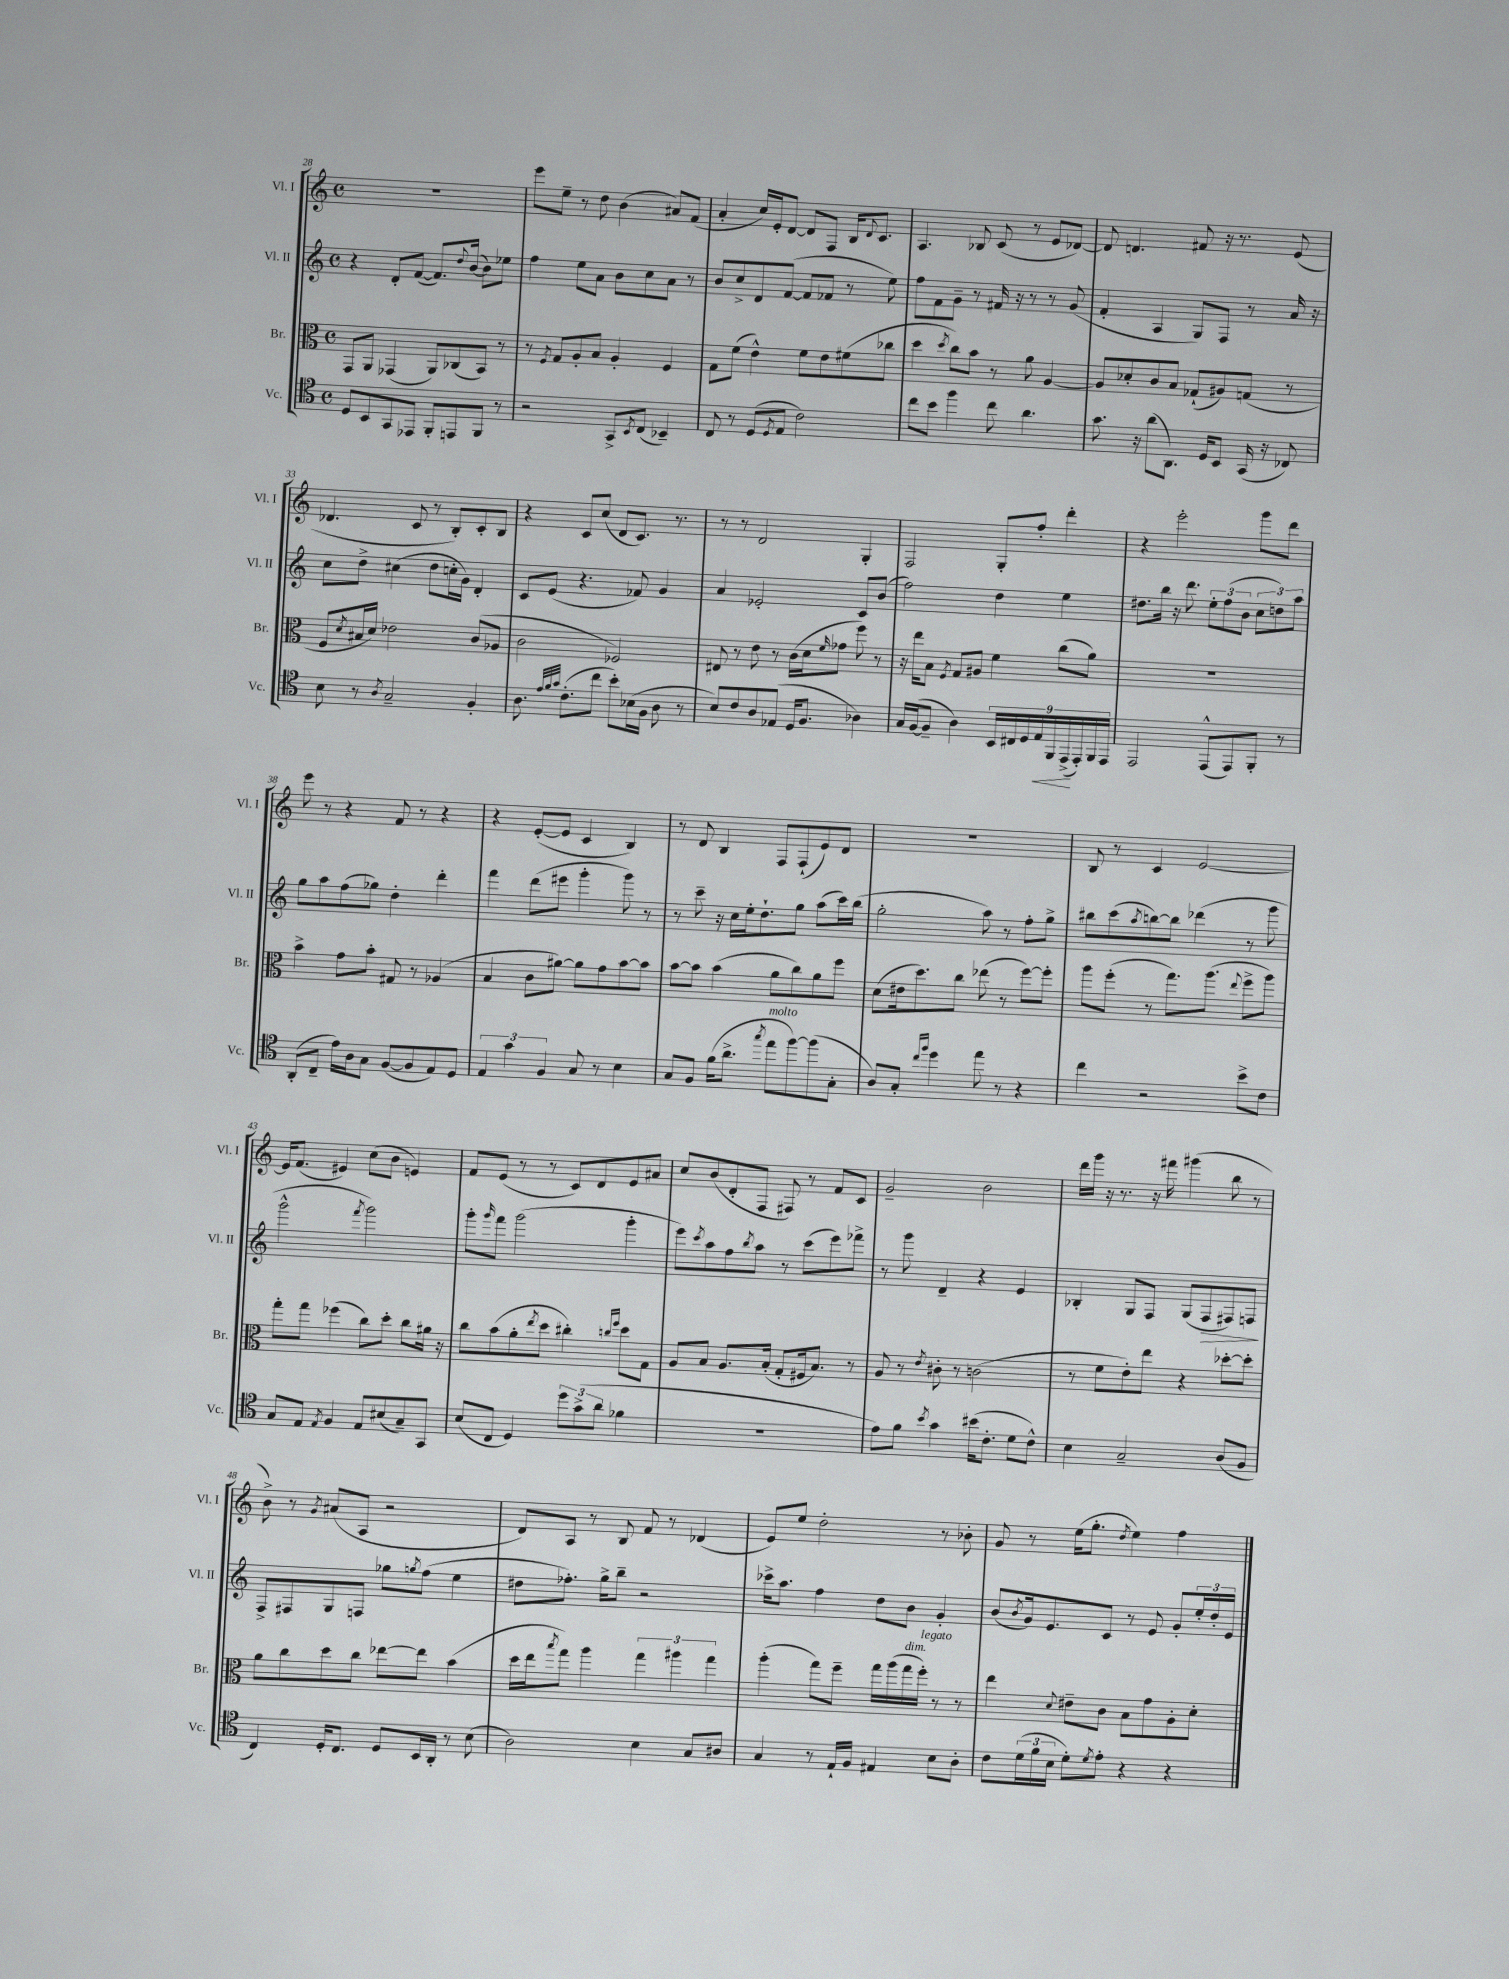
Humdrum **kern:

**kern	**kern	**kern	**kern
*staff4	*staff3	*staff2	*staff1
*clefC4	*clefC3	*clefG2	*clefG2
*k[]	*k[]	*k[]	*k[]
*M4/4	*M4/4	*M4/4	*M4/4
*met(c)	*met(c)	*met(c)	*met(c)
8D	8GG	4r	1r
8BB	8AA	.	.
8GG	(4GG-	8d'	.
8EE-	.	([8f	.
8FF'	8AA)	8.f])	.
8EE	(8C-	.	.
.	.	8qqdd	.
.	.	([16b	.
8FF	8BB)	8b])	.
8r	8r	8ee-	.
=	=	=	=
2r	8r	4ff	8eee
.	8qF	.	.
.	8G	.	8ee~
.	8A'	8ee	8r
.	8B	8a	8dd
8GG^	4A'	8b	(4b
8qBB	.	.	.
(8C	.	8cc	.
4BB-~)	4F	8a	8a#)
.	.	8r	(8f
=	=	=	=
8C	8G	8b	4a'
8r	(8f	8cc^	.
(8D	4e^^)	8d	16cc)
.	.	.	16e'
8qD	.	.	.
8E	.	([8f	[8d
2c)	8f	8f]	8d]
.	8e	8f-	8F
.	(8f#	8r	16B
.	.	.	8qqd
.	.	.	8.c
.	8cc-	8ee)	.
=	=	=	=
8cc	4dd	8ff	4.A
8b	.	8f	.
.	8qdd	.	.
4ff	8cc)	8g~	.
.	8b	8r	8B-
8cc	8r	16f#	(8c
.	.	16r	.
4.a	8a	8r	8r
.	[4A	8r	8e
.	.	(8g	[8d-)
=	=	=	=
8.g	8A]	4f'	8d-]
.	8d-'	.	4.d
16r	.	.	.
(8a	8c	4A	.
8.AA)	8B	.	.
.	(8G-`	8G)	8f#
16D	.	.	.
8BB	8A#)	8F	16r
.	.	.	8.r
(16GG	(8G	8r	.
16r	.	.	.
8C-)	8r	16a	(8e
.	.	16r	.
=	=	=	=
8B	8F	8cc	4.d-
.	8qd	.	.
8r	16B#	8dd^	.
.	16d)	.	.
8qA	.	.	.
2G~	2e-	(4cc#	.
.	.	.	8c
.	.	8dd	8r
.	.	16cc'	8B')
.	.	16g)	.
4F'	(8c	4d'	8c'
.	8A-	.	8B
=	=	=	=
8.A	2c	8c	4r
.	.	(8e	.
32qqe	.	.	.
32qqf	.	.	.
32qqg	.	.	.
(8.c'	.	.	.
.	.	4.r	8c
8cc	.	.	(8cc
8b')	2F-)	.	8d
(16B-	.	8f-)	8.c)
16F	.	.	.
8A	.	4g	.
.	.	.	8.r
8r	.	.	.
=	=	=	=
8B)	8E#	4a	8r
8c	8r	.	8r
8A	8e	2e-'	2d
(8E-	8r	.	.
16D	(16c	.	.
8.F	16d	.	.
.	16qqf	.	.
.	8g-	.	.
4A-)	8ff)	8c	4G'
.	8r	(8b	.
=	=	=	=
16G	16r	2ff)	2F
([16F	16ee	.	.
8F~]	8B	.	.
.	8qF	.	.
4A)	8G	.	.
.	8A#	.	.
18BB	4f	4dd	8G'
18C#	.	.	.
18D	.	.	.
.	.	.	8ff'
18E	.	.	.
18FF	.	.	.
.	(8cc	4ee	4ddd'
(18EE^	.	.	.
18EE')	.	.	.
.	8a)	.	.
18FF	.	.	.
18EE	.	.	.
=	=	=	=
2EE	1r	8.dd#	4r
.	.	16bb	.
.	.	16r	2eee'
.	.	8.ddd	.
(8EE^^	.	12ee'	.
.	.	(12ff	.
8EE)	.	.	.
.	.	12b	.
8FF'	.	12cc	8ggg
.	.	12dd)	.
8r	.	.	8ddd
.	.	12aa	.
=	=	=	=
(8AA'	4b^	8gg	8eee
8C~	.	8aa	8r
16e)	8g	(8ff	4r
16A	.	.	.
8G	8b'	8gg-)	.
([8F	8G#	4dd'	8f
8F]	8r	.	8r
8E)	(4A-	4ddd'	4r
8D	.	.	.
=	=	=	=
6E	4B	4fff	4r
6g	.	.	.
.	8c	(8ddd	([8e'
6F	.	.	.
.	[8a#)	8eee#	8e]
8G	8a#]	4ggg'	4c
8r	8g	.	.
4B	[8b	8ggg)	4B)
.	8b]	8r	.
=	=	=	=
8G	[8b	8r	8r
8F	8b]	8ccc~	8d
(16f	(4b	16r	4B
8.a^	.	16cc	.
.	.	16ee'	.
.	.	8.dd`	.
8qgg	.	.	.
8ee	8a	.	8F
[8ff)	8cc)	8gg	(8F`
(8ff]	8a	(8aa	8e)
8G'	8ff	16ccc)	8d
.	.	(16bb	.
=	=	=	=
8A)	(8d	2gg'	1r
8G'	16e#	.	.
.	8.dd)	.	.
16qqcc	.	.	.
16qqff	.	.	.
4dd	.	.	.
.	8cc	.	.
8ee	(8ee-	8aa)	.
8r	8r	8r	.
4r	[8ff)	8ff'	.
.	8ff']	8gg^	.
=	=	=	=
4cc	8aa	8bb#	8B
.	(8ff'	(8ccc	8r
.	.	8qaa	.
2r	8r	[8bb)	4c
.	8.gg)	8bb]	.
.	.	(4ddd-	[2e
.	(8.aa	.	.
.	8qqee	.	.
8b^	8ff^	8r	.
8c	8aa)	8ggg	.
=	=	=	=
8G	8gg'	2ggg^^	16e]
.	.	.	(8.f
8E	8gg	.	.
8qE	.	.	.
4F	(4ff-	.	4e#)
.	.	8qfff	.
8E	8cc)	2ggg)	(8cc
(8B#	8dd'	.	8b
8G~)	8cc	.	4e)
8GG	16a#	.	.
.	16r	.	.
=	=	=	=
(8B	8cc	8ggg'	8f
.	.	16qqggg	.
8C	(8b	8fff	(8e
4D)	8a'	(2ggg	8r
.	8qee	.	.
.	8dd	.	8r
12dd	4cc#')	.	8c)
(12g^	.	.	.
.	.	.	8d
12a	.	.	.
.	16qqcc	.	.
.	16qqff	.	.
4f-	8dd	4ggg'	8e
.	8G	.	8a#
=	=	=	=
1r	8A	8eee)	8cc
.	.	8qccc	.
.	8B	8aa	(8b
.	8.A	8ff	8d'
.	.	8qbb	.
.	.	8aa	8F
.	(16B'	.	.
.	8G'	8r	8F#)
.	16F#	(8ccc	8r
.	8.B)	.	.
.	.	8eee)	8f
.	8r	8fff-^	8c
=	=	=	=
8e)	8A	8r	2g~
8f	8r	8ggg	.
8qb	8qe	.	.
4g	8c#'	4d~	.
.	8r	.	.
(16b#	(2c	4r	2b
8.c'	.	.	.
8d	.	4e	.
8c^^)	.	.	.
=	=	=	=
4B	8r	4B-'	16ddd
.	.	.	16ggg
.	8f	.	16r
.	.	.	8.r
2G~	8e')	8G	.
.	8ee	8F	16r
.	.	.	16fff#
.	4r	(8G	(4ggg#
.	.	8F	.
(8A	[8dd-'	8F#)	8bb
8F	8dd-']	8F	8r
=	=	=	=
4C)	8a	8F^	8b^)
.	8cc	8F#	8r
.	.	.	8qg
16D'	8dd	8G	(8a#
8.C	.	.	.
.	8cc	8F	8A
8D	[8ee-	8gg-	2r
.	.	8qgg	.
16BB	8ee-]	(8ff	.
16AA'	.	.	.
8r	(4b	4ee	.
(8B	.	.	.
=	=	=	=
2A)	16dd	8dd#	8d)
.	16ee	.	.
.	8qbb	.	.
.	8gg)	8.ff-')	8A
.	4aa	.	8r
.	.	16gg^	.
.	.	8bb~	8B
4B	6gg	2r	8f
.	.	.	8r
.	6aa#	.	.
8G	.	.	(4d-
.	6gg	.	.
8A#	.	.	.
=	=	=	=
4G	(4aa'	16ccc-^	8e)
.	.	8.aa	.
.	.	.	8ee
8r	8gg)	4ff	2dd'
16E`	8ff~	.	.
16F	.	.	.
4E#	16gg	8dd	.
.	(16aa	.	.
.	16gg	8b	.
.	16ff')	.	.
8B	8r	4g'	8r
8A'	8r	.	8b-'
=	=	=	=
8c	4ee	(8b	8g
.	.	8qb	.
(24d	.	16g)	8r
24f	.	.	.
.	.	8.e	.
24B	.	.	.
.	8qqd	.	.
8d')	8e#~	.	(16ee
.	.	.	8.gg'
8qd	.	.	.
8e'	8c	8c	.
.	.	.	8qdd
4r	8B	8r	4ee)
.	8g	8e	.
4r	8A'	8g'	4ff
.	8d'	24ee'	.
.	.	24dd'	.
.	.	24e	.
==	==	==	==
*-	*-	*-	*-
